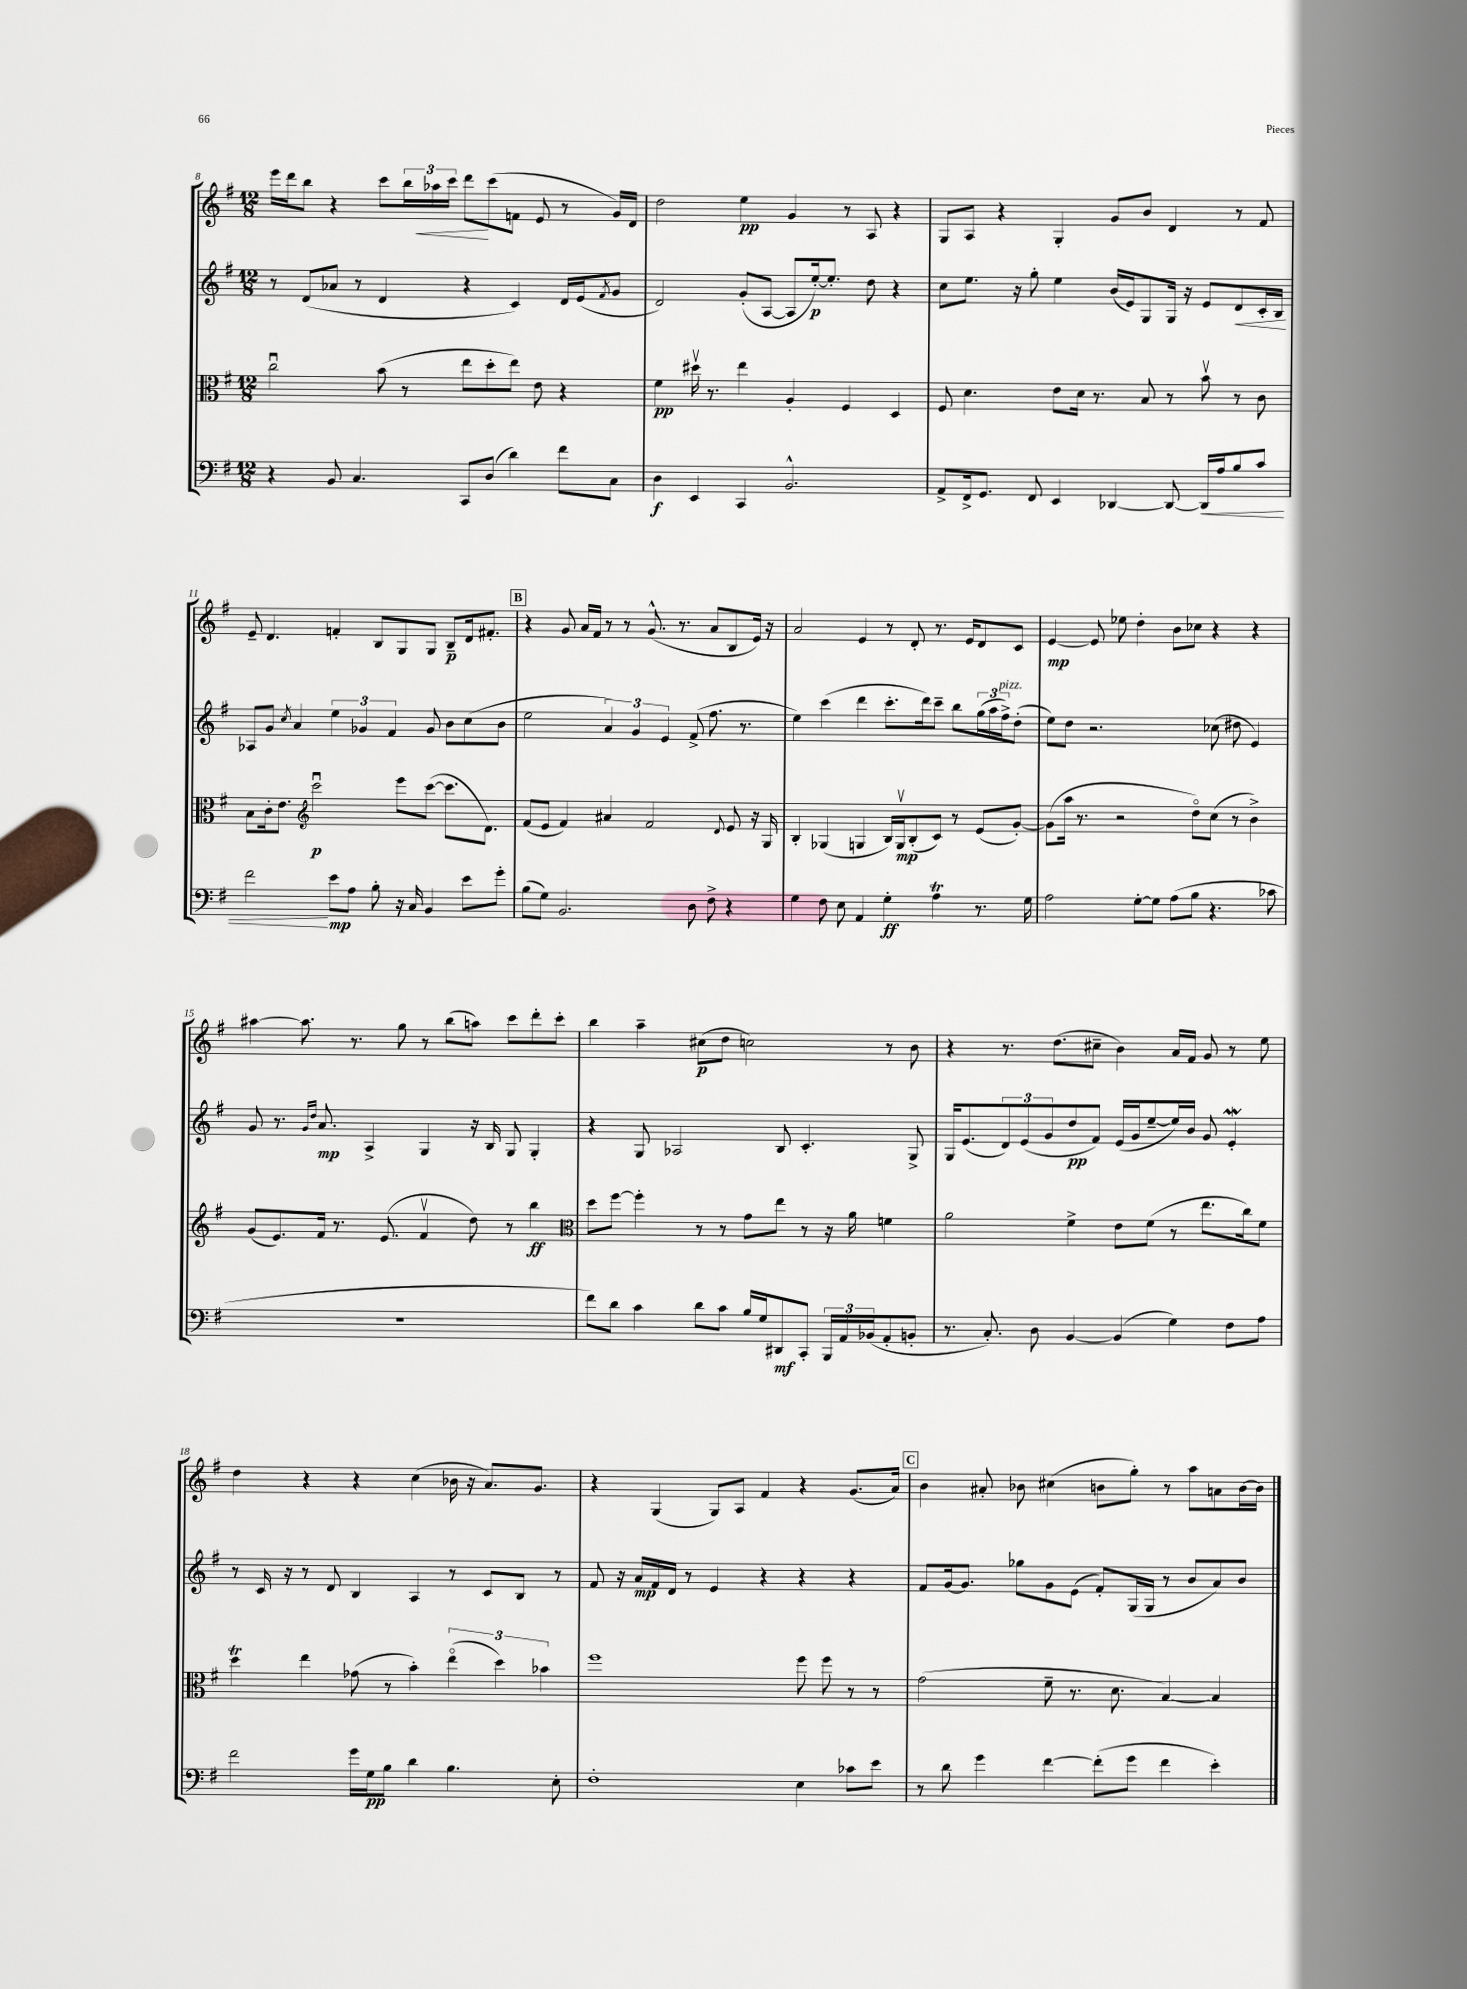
<<
\new StaffGroup <<
\new Staff = "s0" {
    \clef treble \key g \major \numericTimeSignature \time 12/8
    e'''16 d'''16 b''8 r4 c'''8 \tuplet 3/2 { b''16 aes''16\< c'''16 } d'''8\! c'''8( f'8 e'8 r8 g'16) d'16 |
    d''2 e''4\pp g'4 r8 a8 r4 |
    g8 a8 r4 g4-. g'8 b'8 d'4 r8 fis'8 |
    e'8-- d'4. f'4-. b8 g8 g8 b8--\p d'16 fis'8.-. |
    \mark \markup { \box "B" } r4 g'8 a'16 fis'16 r8 r8 g'8.-^( r8. a'8 b8 e'16) r16 |
    a'2 e'4 r8 d'8-. r8. e'16 d'8 c'8 |
    e'4~\mp e'8 ees''8 d''4-. b'8 ces''8 r4 r4 |
    ais''4~ ais''8. r8. g''8 r8 b''8( a''8) c'''8 d'''8-. c'''8-. |
    b''4 a''4-- cis''8\p( d''8 c''2) r8 b'8 |
    r4 r8. d''8.( cis''8-- b'4) a'16 fis'16 g'8 r8 e''8 |
    d''4 r4 r4 c''4( bes'16 r16 a'8.) g'8. |
    r4 g4( g8) a8 fis'4 r4 g'8.( a'16) |
    \mark \markup { \box "C" } b'4 ais'8-. bes'8 cis''4( b'8 g''8-.) r8 a''8 a'8 b'16~ b'16 \bar "|." |
}
\new Staff = "s1" {
    \clef treble \key g \major \numericTimeSignature \time 12/8
    r8 d'8( aes'8 r8 d'4 r4 c'4) d'16 e'16( \acciaccatura { fis'8 } g'8 |
    d'2) g'8-.( a8~ a8 e''16~-.\p) e''8.-. d''8 r4 |
    c''8 e''8. r16 g''8-. e''4 b'16( e'16) g8 g16 r16 e'8 d'8\< c'16-. b16\! |
    aes8 g'8 \acciaccatura { c''8 } a'4 \tuplet 3/2 { e''4 ges'4 fis'4 } ges'8 b'8 c''8( b'8 |
    \mark \markup { \box "B" } e''2 \tuplet 3/2 { a'4) g'4 e'4 } fis'8->( fis''8. r8. |
    e''4) c'''4( d'''4 c'''8.-. d'''16) c'''8-- b''8 \tuplet 3/2 { g''16( a''16 fis''16->^\markup { \italic "pizz." }) } d''8-.( |
    e''8) d''8 r2. ces''8( dis''8 e'4) |
    g'8 r8. \grace { g'16 d''16 } a'8.\mp a4-> g4 r16 b16 g8 g4-. |
    r4 g8 aes2 b8 c'4.-. g8-> |
    g16 e'8.( \tuplet 3/2 { d'8) e'8( g'8 } d''8\pp fis'8) e'16( g'16 e''8~-- e''16) b'16 g'8 e'4-.\mordent |
    r8 c'16 r16 r8 d'8 b4 a4 r8 c'8 b8 r8 |
    fis'8 r16 a'16\mp fis'16 d'16 r8 e'4 r4 r4 r4 |
    \mark \markup { \box "C" } fis'8 g'16~ g'8. ges''8 g'8 e'8( fis'8-.) g16( g16 r8 b'8 a'8) b'8 \bar "|." |
}
\new Staff = "s2" {
    \clef alto \key g \major \numericTimeSignature \time 12/8
    c''2\downbow b'8( r8 e''8 d''8-. e''8) e'8 r4 |
    fis'4\pp dis''16\upbow r8. e''4 a4-. fis4 d4 |
    fis8 d'4. e'8 d'16 r8. b8 r8 b'8\upbow r8 c'8 |
    b8 c'16-. e'8. \clef treble c'''2\downbow\p e'''8 c'''8~( c'''8. d'8.) |
    \mark \markup { \box "B" } fis'8( e'8 fis'4) ais'4 fis'2 \appoggiatura { d'8 } e'8 r16 g16 |
    b4-. ges4( g4 b16) g16\upbow\mp b8-.( c'8) r8 e'8( g'8~-.) |
    g'8( a''16 r8. r2 d''8\flageolet) c''8( r8 b'4->) |
    g'8( e'8.) fis'16 r8. e'8.( fis'4\upbow d''8) r8 b''4\ff |
    \clef alto d''8 fis''8~ fis''4-. r8 r8 g'8 e''8 r8 r16 a'16 f'4 |
    a'2 fis'4-> e'8 fis'8( r8 e''8. c''16) fis'8 |
    d''4\trill e''4 ges'8( r8 b'4-.) \tuplet 3/2 { e''4\flageolet( d''4) bes'4 } |
    fis''1 fis''8 fis''8 r8 r8 |
    \mark \markup { \box "C" } g'2( fis'8-- r8. d'8. b4~) b4 \bar "|." |
}
\new Staff = "s3" {
    \clef bass \key g \major \numericTimeSignature \time 12/8
    r4 b,8 c4. c,8 d8( d'4) fis'8 c8 |
    d4\f e,4 c,4 b,2.-^ |
    a,8-> fis,16-> g,8. fis,8 e,4 des,4~ des,8~ des,16\< a16 b8 c'8 |
    fis'2\! e'8\mp a8 b8-. r16 c16 b,4 e'8 g'8-. |
    \mark \markup { \box "B" } b8( g8) b,2. d8 fis8-> r4 |
    g4 fis8 e8 a,4 g4-.\ff a4\trill r8. g16 |
    a2 g8~-. g8 a8( b8 r4. ces'8 |
    R1. |
    fis'8) d'8 c'4 d'8 c'8 b16 g16 dis,8\mf c,8-. \tuplet 3/2 { b,,16 a,16 bes,16( } a,8-. b,8-. |
    r8. c8.-.) d8 b,4~ b,4( g4) fis8 a8 |
    fis'2 g'16 g16\pp b8 d'4 b4. e8-. |
    fis1-. e4 ces'8 e'8 |
    \mark \markup { \box "C" } r8 d'8 g'4 fis'4~ fis'8-.( g'8 fis'4 e'4-.) \bar "|." |
}
>>
>>
\layout { \context { \Score currentBarNumber = #8 } }
